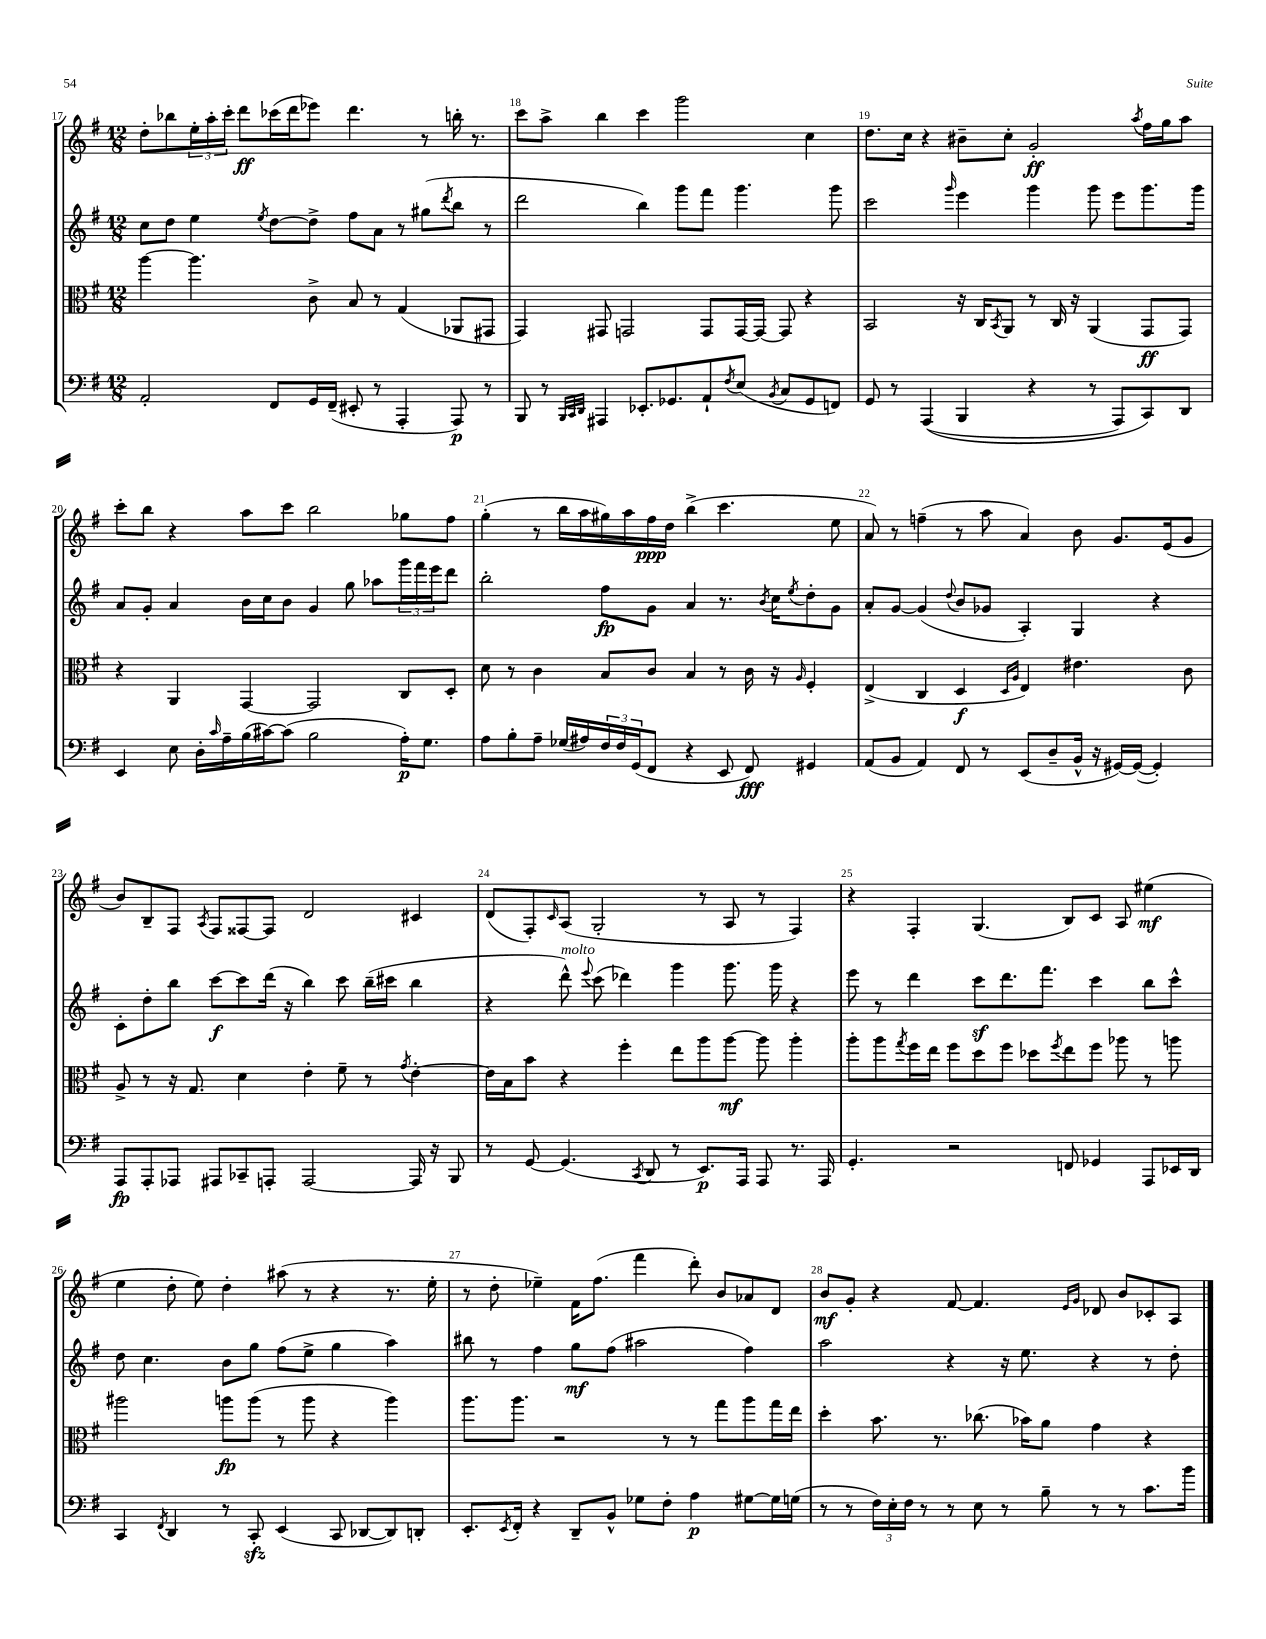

**kern	**dynam	**kern	**dynam	**kern	**dynam	**kern	**dynam
*part4	*part4	*part3	*part3	*part2	*part2	*part1	*part1
*staff4	*staff4	*staff3	*staff3	*staff2	*staff2	*staff1	*staff1
*clefF4	*	*clefC3	*	*clefG2	*	*clefG2	*
*k[f#]	*	*k[f#]	*	*k[f#]	*	*k[f#]	*
*M12/8	*	*M12/8	*	*M12/8	*	*M12/8	*
=17	=17	=17	=17	=17	=17	=17	=17
2AA'/	.	[4aa\	.	8cc\L	.	8dd'\L	.
.	.	.	.	8dd\J	.	8bb-X\	.
.	.	4.aa\]	.	4ee\	.	24ee'\L	.
.	.	.	.	.	.	24aa'\	.
.	.	.	.	.	.	24ccc'\JJ	.
.	.	.	.	.	.	8ddd\L	ff
.	.	.	.	8qee/	.	.	.
8FF#/L	.	.	.	[8dd\L	.	(16ccc-X\L	.
.	.	.	.	.	.	16ddd\J	.
16GG/L	.	8c^\	.	8dd^\J]	.	8eee-X\J)	.
(16FF#~/JJ	.	.	.	.	.	.	.
8EE#X'/	.	8B/	.	8ff#\L	.	4.ddd\	.
8r	.	8r	.	8a\J	.	.	.
4AAA'/	.	(4G/	.	8r	.	.	.
.	.	.	.	(8gg#X\L	.	8r	.
.	.	.	.	8qddd/	.	.	.
8AAA/)	p	8AA-X/L	.	8bb\J	.	16bbn'\	.
.	.	.	.	.	.	8.r	.
8r	.	8GG#X/J	.	8r	.	.	.
=18	=18	=18	=18	=18	=18	=18	=18
8BBB/	.	4GG/)	.	2ddd\	.	8ccc\L	.
8r	.	.	.	.	.	8aa^\J	.
32qqBBB/LLL	.	.	.	.	.	.	.
32qqCC/	.	.	.	.	.	.	.
32qqDD/JJJ	.	.	.	.	.	.	.
4AAA#X/	.	8GG#X/	.	.	.	4bb\	.
.	.	2GGn/	.	.	.	.	.
8.EE-X'/L	.	.	.	4bb\)	.	4ccc\	.
8.GG-X/	.	.	.	.	.	.	.
.	.	.	.	8ggg\L	.	2ggg\	.
8AA`/	.	8GG/L	.	8fff#\J	.	.	.
8qF#/	.	.	.	.	.	.	.
(8E/J	.	[16GG/L	.	4.ggg\	.	.	.
.	.	16GG/JJ_	.	.	.	.	.
8qBB/	.	.	.	.	.	.	.
8C/L	.	8GG/]	.	.	.	.	.
8GG-/	.	4r	.	.	.	4cc\	.
8FFn/J)	.	.	.	8ggg\	.	.	.
=19	=19	=19	=19	=19	=19	=19	=19
8GG/	.	2BB/	.	2ccc\	.	8.dd\L	.
8r	.	.	.	.	.	.	.
.	.	.	.	.	.	16cc\Jk	.
((4AAA/	.	.	.	.	.	4r	.
.	.	.	.	16qqggg/	.	.	.
4BBB/	.	16r	.	4eee\	.	8b#X~\L	.
.	.	16C/KL	.	.	.	.	.
.	.	8qBB/	.	.	.	.	.
.	.	8AA/J	.	.	.	8cc'\J	.
4r	.	8r	.	4ggg\	.	2g'/	ff
.	.	16C/	.	.	.	.	.
.	.	16r	.	.	.	.	.
8r	.	(4AA/	.	8ggg\	.	.	.
8AAA/L)	.	.	.	8eee\L	.	.	.
.	.	.	.	.	.	8qaa/	.
8CC/)	.	8GG/L	ff	8.ggg\	.	16ff#\LL	.
.	.	.	.	.	.	16gg\J	.
8DD/J	.	8GG/J)	.	.	.	8aa\J	.
.	.	.	.	16ggg\Jk	.	.	.
!!LO:LB:g=z
=20	=20	=20	=20	=20	=20	=20	=20
4EE/	.	4r	.	8a/L	.	8ccc'\L	.
.	.	.	.	8g'/J	.	8bb\J	.
8E\	.	4AA/	.	4a/	.	4r	.
16D'\LL	.	.	.	.	.	.	.
16qqc/	.	.	.	.	.	.	.
16A~\	.	.	.	.	.	.	.
(16B\	.	[4GG/	.	16b\LL	.	8aa\L	.
[16c#X\J)	.	.	.	16cc\J	.	.	.
(8c#\J]	.	.	.	8b\J	.	8ccc\J	.
2B\	.	2GG/]	.	4g/	.	2bb\	.
.	.	.	.	8gg\	.	.	.
.	.	.	.	8aa-X\L	.	.	.
16A'\KL)	p	8C/L	.	24ggg\L	.	8gg-X\L	.
.	.	.	.	24fff#\	.	.	.
8.G\J	.	.	.	.	.	.	.
.	.	.	.	24eee\J	.	.	.
.	.	8D'/J	.	8ddd\J	.	8ff#\J	.
=21	=21	=21	=21	=21	=21	=21	=21
8A\L	.	8d\	.	2bb'\	.	(4gg'\	.
8B'\	.	8r	.	.	.	.	.
8A~\J	.	4c\	.	.	.	8r	.
(16G-X/LL	.	.	.	.	.	16bb\LL	.
16A#X/)	.	.	.	.	.	16aa\	.
24F#/	.	8B/L	.	8ff#\L	fp	16gg#X\)	.
24F#/	.	.	.	.	.	.	.
.	.	.	.	.	.	16aa\	.
(24GG/J	.	.	.	.	.	.	.
8FF#/J	.	8c/J	.	8g\J	.	16ff#\	ppp
.	.	.	.	.	.	16dd\JJ	.
4r	.	4B/	.	4a/	.	(4bb^\	.
8EE/	.	8r	.	8.r	.	4.ccc\	.
8FF#/)	fff	16c\	.	.	.	.	.
.	.	.	.	8qb/	.	.	.
.	.	16r	.	16cc\KL	.	.	.
.	.	16qqA/	.	8qee/	.	.	.
4GG#X/	.	4F#'/	.	8dd'\	.	.	.
.	.	.	.	8g\J	.	8ee\	.
=22	=22	=22	=22	=22	=22	=22	=22
(8AA/L	.	(4E^/	.	8a'/L	.	8a/)	.
8BB/J	.	.	.	[8g/J	.	8r	.
4AA/)	.	4C/	.	(4g/]	.	(4ffn~\	.
.	.	.	.	8qqdd/	.	.	.
8FF#/	.	4D/	f	8b/L	.	8r	.
8r	.	.	.	8g-X/J	.	8aa\	.
.	.	16qqD/LL	.	.	.	.	.
.	.	16qqA/JJ	.	.	.	.	.
(8EE/L	.	4E/)	.	4A'/)	.	4a/)	.
8D~/	.	.	.	.	.	.	.
16BB^^/Jk	.	4.e#X\	.	4G/	.	8b\	.
16r	.	.	.	.	.	.	.
[16GG#X/LL)	.	.	.	.	.	8.g/L	.
(16GG#/JJ_	.	.	.	.	.	.	.
4GG#'/])	.	.	.	4r	.	.	.
.	.	.	.	.	.	(16e/k	.
.	.	8c\	.	.	.	8g/J	.
!!LO:LB:g=z
=23	=23	=23	=23	=23	=23	=23	=23
8AAA/L	fp	8A^/	.	8c'\L	.	8b/L)	.
8AAA'/	.	8r	.	8dd'\	.	8B~/	.
8AAA-X/J	.	16r	.	8bb\J	.	8F#/J	.
.	.	8.G/	.	.	.	.	.
.	.	.	.	.	.	8qA/	.
8AAA#X/L	.	.	.	[8ccc\L	f	8F#/L	.
8CC-X~/	.	4d\	.	8ccc\]	.	[8F##X/	.
8AAAn'/J	.	.	.	(16ddd\Jk	.	8F##/J]	.
.	.	.	.	16r	.	.	.
[2AAA/	.	4e'\	.	4bb\)	.	2d/	.
.	.	8f#~\	.	8ccc\	.	.	.
.	.	8r	.	(16bb~\LL	.	.	.
.	.	.	.	16ccc#X\JJ	.	.	.
.	.	8qg/	.	.	.	.	.
16AAA/]	.	[4e'\	.	4bb\	.	4c#X/	.
16r	.	.	.	.	.	.	.
8BBB/	.	.	.	.	.	.	.
=24	=24	=24	=24	=24	=24	=24	=24
8r	.	16e\LL]	.	4r	.	(8d/L	.
.	.	16B\J	.	.	.	.	.
[8GG/	.	8b\J	.	.	.	8F#'/)	.
.	.	.	.	.	.	16qqc/	.
!	!	!	!	!LO:TX:a:i:t=molto	!	!	!
(4.GG/]	.	4r	.	8ddd^^\)	.	(8A/J	.
.	.	.	.	8qqeee/	.	.	.
.	.	.	.	(8ccc\	.	2G'/	.
.	.	4ff#'\	.	4ddd-X\)	.	.	.
8qCC/	.	.	.	.	.	.	.
8DD/	.	.	.	.	.	.	.
8r	.	8ee\L	.	4ggg\	.	.	.
8.EE/L)	p	8aa\	.	.	.	8r	.
.	.	[8aa\J	mf	8.ggg\	.	8A/	.
16AAA/Jk	.	.	.	.	.	.	.
8AAA/	.	8aa\]	.	.	.	8r	.
.	.	.	.	16ggg\	.	.	.
8.r	.	4aa'\	.	4r	.	4F#/)	.
16AAA/	.	.	.	.	.	.	.
=25	=25	=25	=25	=25	=25	=25	=25
4.GG'/	.	8aa'\L	.	8eee\	.	4r	.
.	.	8aa\	.	8r	.	.	.
.	.	8qgg/	.	.	.	.	.
.	.	16ff#\L	.	4ddd\	.	4F#'/	.
.	.	16ee\JJ	.	.	.	.	.
2r	.	8ff#\L	.	.	.	.	.
.	.	8dd\	.	8cccz\L	.	(4.G/	.
.	.	8ff#\J	.	8.ddd\	.	.	.
.	.	8dd-X\L	.	.	.	.	.
.	.	.	.	8.fff#\J	.	.	.
.	.	8qff#/	.	.	.	.	.
8FFn/	.	8ee\	.	.	.	8B/L)	.
4GG-X/	.	8ff#\J	.	4ccc\	.	8c/J	.
.	.	8aa-X\	.	.	.	8A/	.
8AAA/L	.	8r	.	8bb\L	.	(4ee#X\	mf
16EE-X/L	.	8aan\	.	8ccc^^\J	.	.	.
16DD/JJ	.	.	.	.	.	.	.
!!LO:LB:g=z
=26	=26	=26	=26	=26	=26	=26	=26
4CC/	.	2aa#X\	.	8dd\	.	4ee\	.
.	.	.	.	4.cc\	.	.	.
8qFF#/	.	.	.	.	.	.	.
4DD/	.	.	.	.	.	8dd'\	.
.	.	.	.	.	.	8ee\)	.
8r	.	8aan\L	fp	8b\L	.	4dd'\	.
8CCzz'/	.	(8aa\J	.	8gg\J	.	.	.
(4EE/	.	8r	.	(8ff#\L	.	(8aa#X\	.
.	.	8aa\	.	8ee^\J	.	8r	.
8CC/	.	4r	.	4gg\	.	4r	.
[8DD-X/L	.	.	.	.	.	.	.
8DD-/])	.	4aa\)	.	4aa\)	.	8.r	.
8DDn'/J	.	.	.	.	.	.	.
.	.	.	.	.	.	16ee'\	.
=27	=27	=27	=27	=27	=27	=27	=27
8.EE'/L	.	8.aa\L	.	8bb#X\	.	8r	.
.	.	.	.	8r	.	8dd'\	.
8qEE/	.	.	.	.	.	.	.
16FF#'/Jk	.	8.aa\J	.	.	.	.	.
4r	.	.	.	4ff#\	.	4ee-X~\)	.
.	.	2r	.	.	.	.	.
8DD~/L	.	.	.	8gg\L	mf	16f#\KL	.
.	.	.	.	.	.	(8.ff#\J	.
8BB^^/J	.	.	.	(8ff#\J	.	.	.
8G-X\L	.	.	.	2aa#X\	.	4fff#\	.
8F#'\J	.	8r	.	.	.	.	.
4A\	p	8r	.	.	.	8ddd'\)	.
.	.	8gg\L	.	.	.	8b/L	.
[8G#X\L	.	8aa\	.	4ff#\)	.	8a-X/	.
16G#\L]	.	16gg\L	.	.	.	8d/J	.
(16Gn\JJ	.	16ee\JJ	.	.	.	.	.
=28	=28	=28	=28	=28	=28	=28	=28
8r	.	4dd'\	.	2aa\	.	8b/L	mf
8r	.	.	.	.	.	8g'/J	.
24F#\LL)	.	8.b\	.	.	.	4r	.
24E'\	.	.	.	.	.	.	.
24F#\JJ	.	.	.	.	.	.	.
8r	.	.	.	.	.	.	.
.	.	8.r	.	.	.	.	.
8r	.	.	.	4r	.	[8f#/	.
8E\	.	(8.cc-X\	.	.	.	4.f#/]	.
8r	.	.	.	16r	.	.	.
.	.	16b-X\KL)	.	8.ee\	.	.	.
8B~\	.	8a\J	.	.	.	.	.
.	.	.	.	.	.	16qqe/LL	.
.	.	.	.	.	.	16qqg/JJ	.
8r	.	4g\	.	4r	.	8d-X/	.
8r	.	.	.	.	.	8b/L	.
8.c\L	.	4r	.	8r	.	8c-X'/	.
.	.	.	.	8dd'\	.	8A/J	.
16b\Jk	.	.	.	.	.	.	.
==	==	==	==	==	==	==	==
*-	*-	*-	*-	*-	*-	*-	*-
